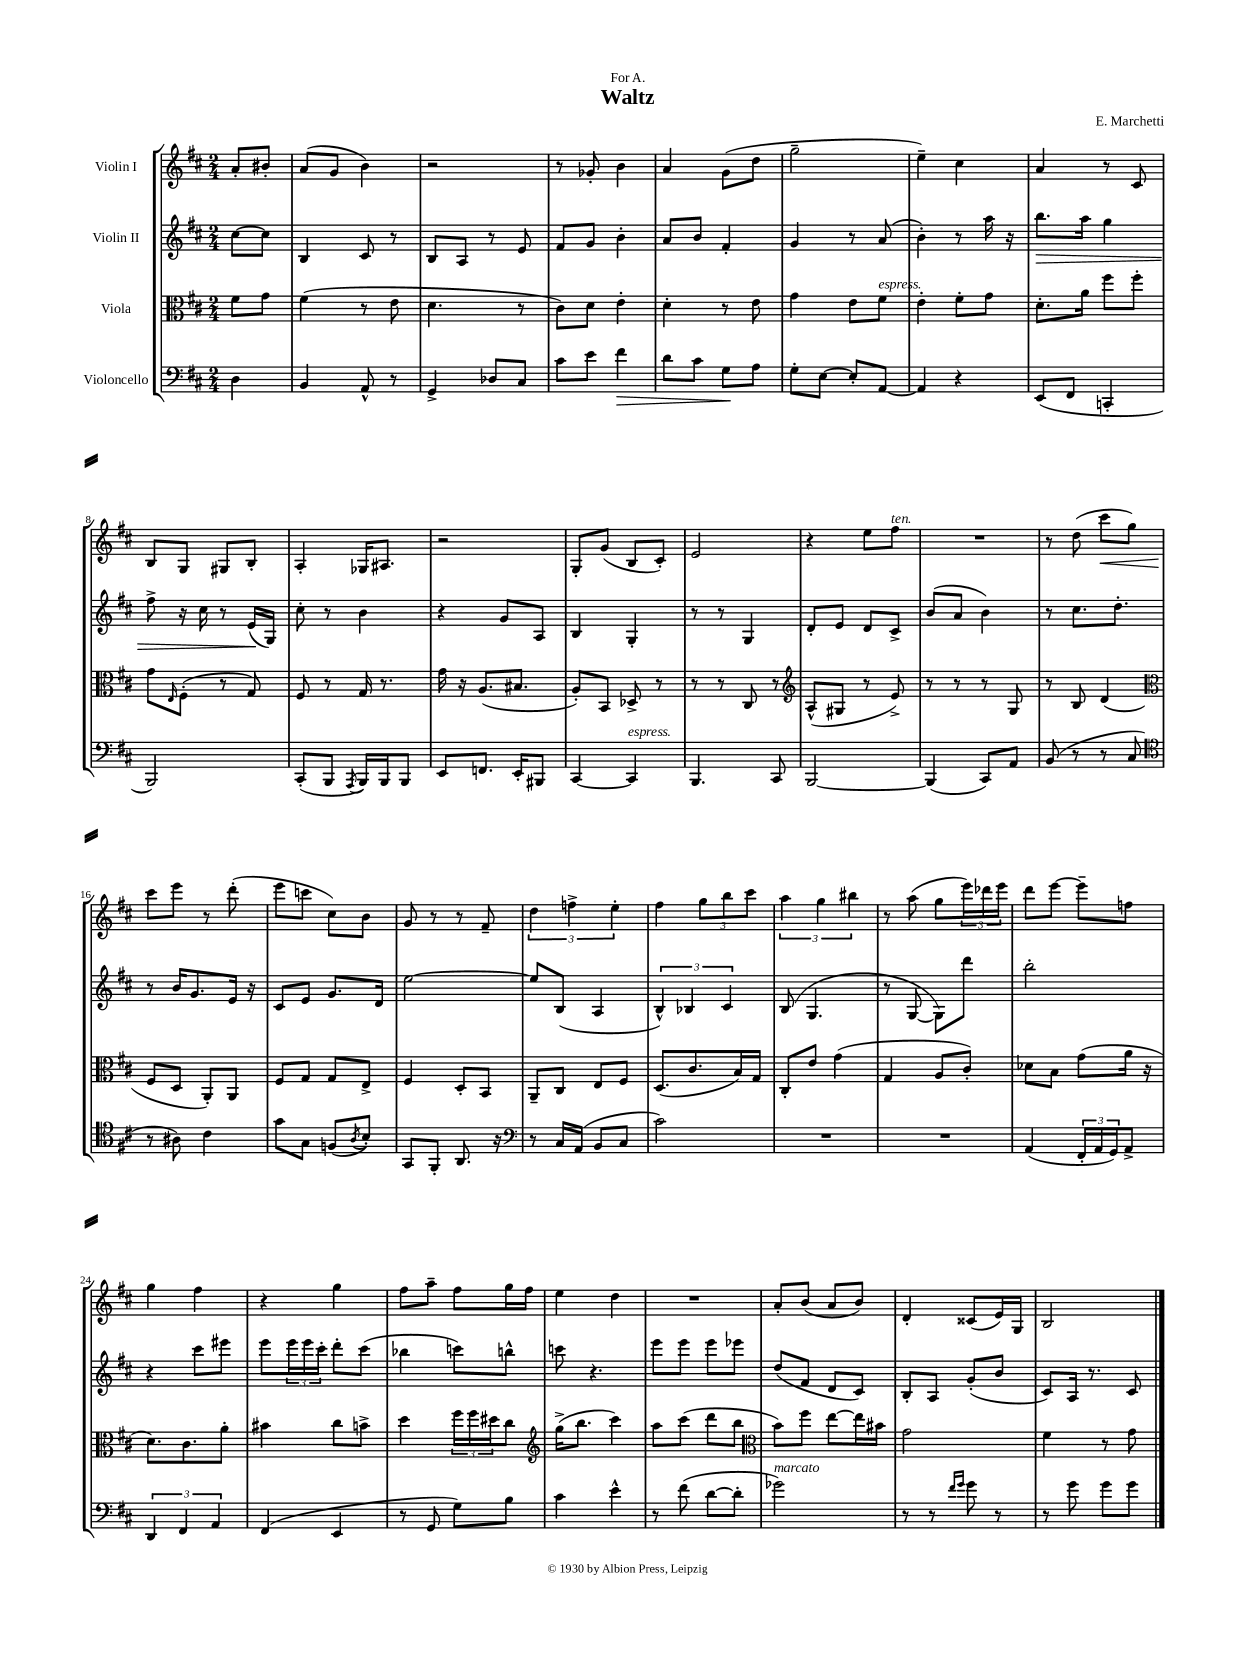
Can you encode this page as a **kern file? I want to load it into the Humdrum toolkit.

**kern	**kern	**kern	**kern
*staff4	*staff3	*staff2	*staff1
*clefF4	*clefC3	*clefG2	*clefG2
*k[f#c#]	*k[f#c#]	*k[f#c#]	*k[f#c#]
*M2/4	*M2/4	*M2/4	*M2/4
4D\	8f#\L	[8cc#\L	8a'/L
.	8g\J	8cc#\]J	8b#'/J
=	=	=	=
4BB/	(4f#\	4B/	(8a/L
.	.	.	8g/J
8AA^^/	8r	8c#/	4b\)
8r	8e\	8r	.
=	=	=	=
4GG^/	4.d\	8B/L	2r
.	.	8A/J	.
8D-/L	.	8r	.
8C#/J	8r	8e/	.
=	=	=	=
8c#\L	8c#\L)	8f#/L	8r
8e\J	8d\J	8g/J	8g-'/
4f#\	4e'\	4b'\	4b\
=	=	=	=
8d\L	4d'\	8a/L	4a/
8c#\J	.	8b/J	.
8G\L	8r	4f#'/	(8g\L
8A\J	8e\	.	8dd\J
=	=	=	=
8G'\L	4g\	4g/	2gg~\
[8E\J	.	.	.
8E'/]L	8e\L	8r	.
[8AA/J	8f#\J	(8a/	.
=	=	=	=
4AA/]	4e'\	4b'\)	4ee~\)
4r	8f#'\L	8r	4cc#\
.	8g\J	16aa\	.
.	.	16r	.
=	=	=	=
(8EE/L	8.d'\L	8.bb\L	4a/
8FF#/J	.	.	.
.	16a\Jk	16aa\Jk	.
4CC'/	8ff#\L	4gg\	8r
.	8ff#'\J	.	8c#/
=	=	=	=
2BBB/)	8g\L	8ff#^\	8B/L
.	16qqE/	.	.
.	(8F#'\J	16r	8G/J
.	.	16cc#\	.
.	8r	8r	8G#/L
.	8G/)	(16e/LL	8B'/J
.	.	16G/JJ)	.
=	=	=	=
(8CC#'/L	8F#/	8cc#'\	4A'/
8BBB/J	8r	8r	.
8qAAA/	.	.	.
16BBB/LL)	16G/	4b\	16G-/LK
16BBB/J	8.r	.	8.A#/J
8BBB/J	.	.	.
=	=	=	=
8EE/L	16g\	4r	2r
.	16r	.	.
8.FF/J	(8.A/L	.	.
.	.	8g/L	.
16EE'/LK	8.B#/J	.	.
8BBB#/J	.	8A/J	.
=	=	=	=
[4CC#/	8A'/L)	4B/	8G'/L
.	8BB/J	.	(8g/J
4CC#/]	8D-^/	4G'/	8B/L
.	8r	.	8c#'/J)
=	=	=	=
4.BBB/	8r	8r	2e/
.	8r	8r	.
.	8C#/	4G/	.
8CC#/	8r	.	.
=	=	=	=
*	*clefG2	*	*
[2BBB/	(8A^^/L	8d'/L	4r
.	8G#/J	8e/J	.
.	8r	8d/L	8ee\L
.	8e^/)	8c#^/J	8ff#\J
=	=	=	=
(4BBB/]	8r	(8b/L	2r
.	8r	8a/J	.
8CC#/L)	8r	4b\)	.
8AA/J	8G/	.	.
=	=	=	=
(8BB/	8r	8r	8r
8r	8B/	8.cc#\L	(8dd\
8r	(4d/	.	8ccc#\L
.	.	8.dd'\J	.
8C#/	.	.	8gg\J)
=	=	=	=
*clefC4	*clefC3	*	*
8r	8F#/L	8r	8ccc#\L
8A#\)	8D/J	16b/LK	8eee\J
.	.	8.g/	.
4c#\	8AA'/L)	.	8r
.	8AA/J	16e/Jk	(8ddd'\
.	.	16r	.
=	=	=	=
8g\L	8F#/L	8c#/L	8eee\L
8G\J	8G/J	8e/J	8ccc\J
(8F/L	8G/L	8.g/L	8cc#\L)
8qA/	.	.	.
8B'/J)	8E^/J	.	8b\J
.	.	16d/Jk	.
=	=	=	=
8GG/L	4F#/	[2ee\	8g/
8FF#'/J	.	.	8r
8.AA/	8D'/L	.	8r
.	8BB/J	.	8f#~/
16r	.	.	.
=	=	=	=
*clefF4	*	*	*
8r	8AA~/L	8ee/]L	6dd\
16C#/LL	8C#/J	(8B/J	.
.	.	.	6ff^\
(16AA/JJ	.	.	.
8BB/L	8E/L	4A/	.
.	.	.	6ee'\
8C#/J	8F#/J	.	.
=	=	=	=
2c#\)	(8.D/L	6B^^/)	4ff#\
.	.	6B-/	.
.	8.c#/	.	.
.	.	.	12gg\L
.	.	6c#/	12bb\
.	16B/L)	.	.
.	.	.	12ccc#\J
.	16G/JJ	.	.
=	=	=	=
2r	8C#'/L	(8B/	6aa\
.	8e/J	4.G/	.
.	.	.	6gg\
.	(4g\	.	.
.	.	.	6bb#\
=	=	=	=
2r	4G/	8r	8r
.	.	[8G/	(8aa\
.	8A/L	8G\]L)	8gg\L
.	8c#'/J)	8ddd\J	24eee\L)
.	.	.	24ddd-\
.	.	.	24eee\JJ
=	=	=	=
(4AA/	8d-\L	2bb'\	8ddd\L
.	8B\J	.	[8eee\J
24FF#'/LL	(8g\L	.	8eee~\]L
24AA/	.	.	.
24GG/J)	.	.	.
8AA^/J	16a\Jk	.	8ff\J
.	16r	.	.
=	=	=	=
6DD/	8.d\L)	4r	4gg\
6FF#/	.	.	.
.	8.c#\	.	.
.	.	8ccc#\L	4ff#\
6AA/	.	.	.
.	8a'\J	8eee#\J	.
=	=	=	=
(4FF#/	4b#\	8eee\L	4r
.	.	24eee\L	.
.	.	24eee\	.
.	.	24ccc#'\JJ	.
4EE/	8cc#\L	8ddd'\L	4gg\
.	8b^\J	(8ccc#\J	.
=	=	=	=
8r	4dd\	4bb-\	8ff#\L
8GG/	.	.	8aa~\J
8G\L)	24ff#\LL	8ccc\L)	8ff#\L
.	24ff#\	.	.
.	24dd#\J	.	.
8B\J	8cc#\J	8bb^^\J	16gg\L
.	.	.	16ff#\JJ
=	=	=	=
*	*clefG2	*	*
4c#\	(16gg^\LK	8ccc\	4ee\
.	8.bb\J	.	.
.	.	4.r	.
4e^^\	4ccc#\)	.	4dd\
=	=	=	=
8r	8aa\L	8eee\L	2r
(8f#\	(8ccc#\J	8eee\J	.
[8d\L	8ddd\L	8eee\L	.
8d'\]J	8bb\J	8eee-\J	.
=	=	=	=
*	*clefC3	*	*
2g-\)	8b\L)	(8dd/L	8a'/L
.	8ff#\J	8f#/J	(8b/J
.	[8ee\L	8d/L	8a/L
.	16ee\]L	8c#/J)	8b/J)
.	16b#\JJ	.	.
=	=	=	=
8r	2g\	8B'/L	4d'/
8r	.	8A/J	.
16qqf#/LL	.	.	.
16qqg/JJ	.	.	.
8g\	.	(8g'/L	(8c##/L
8r	.	8b/J	16e/L)
.	.	.	16G/JJ
=	=	=	=
8r	4f#\	8c#/L)	2B/
8g\	.	16A/Jk	.
.	.	8.r	.
8g\L	8r	.	.
8g\J	8g\	8c#/	.
==	==	==	==
*-	*-	*-	*-
